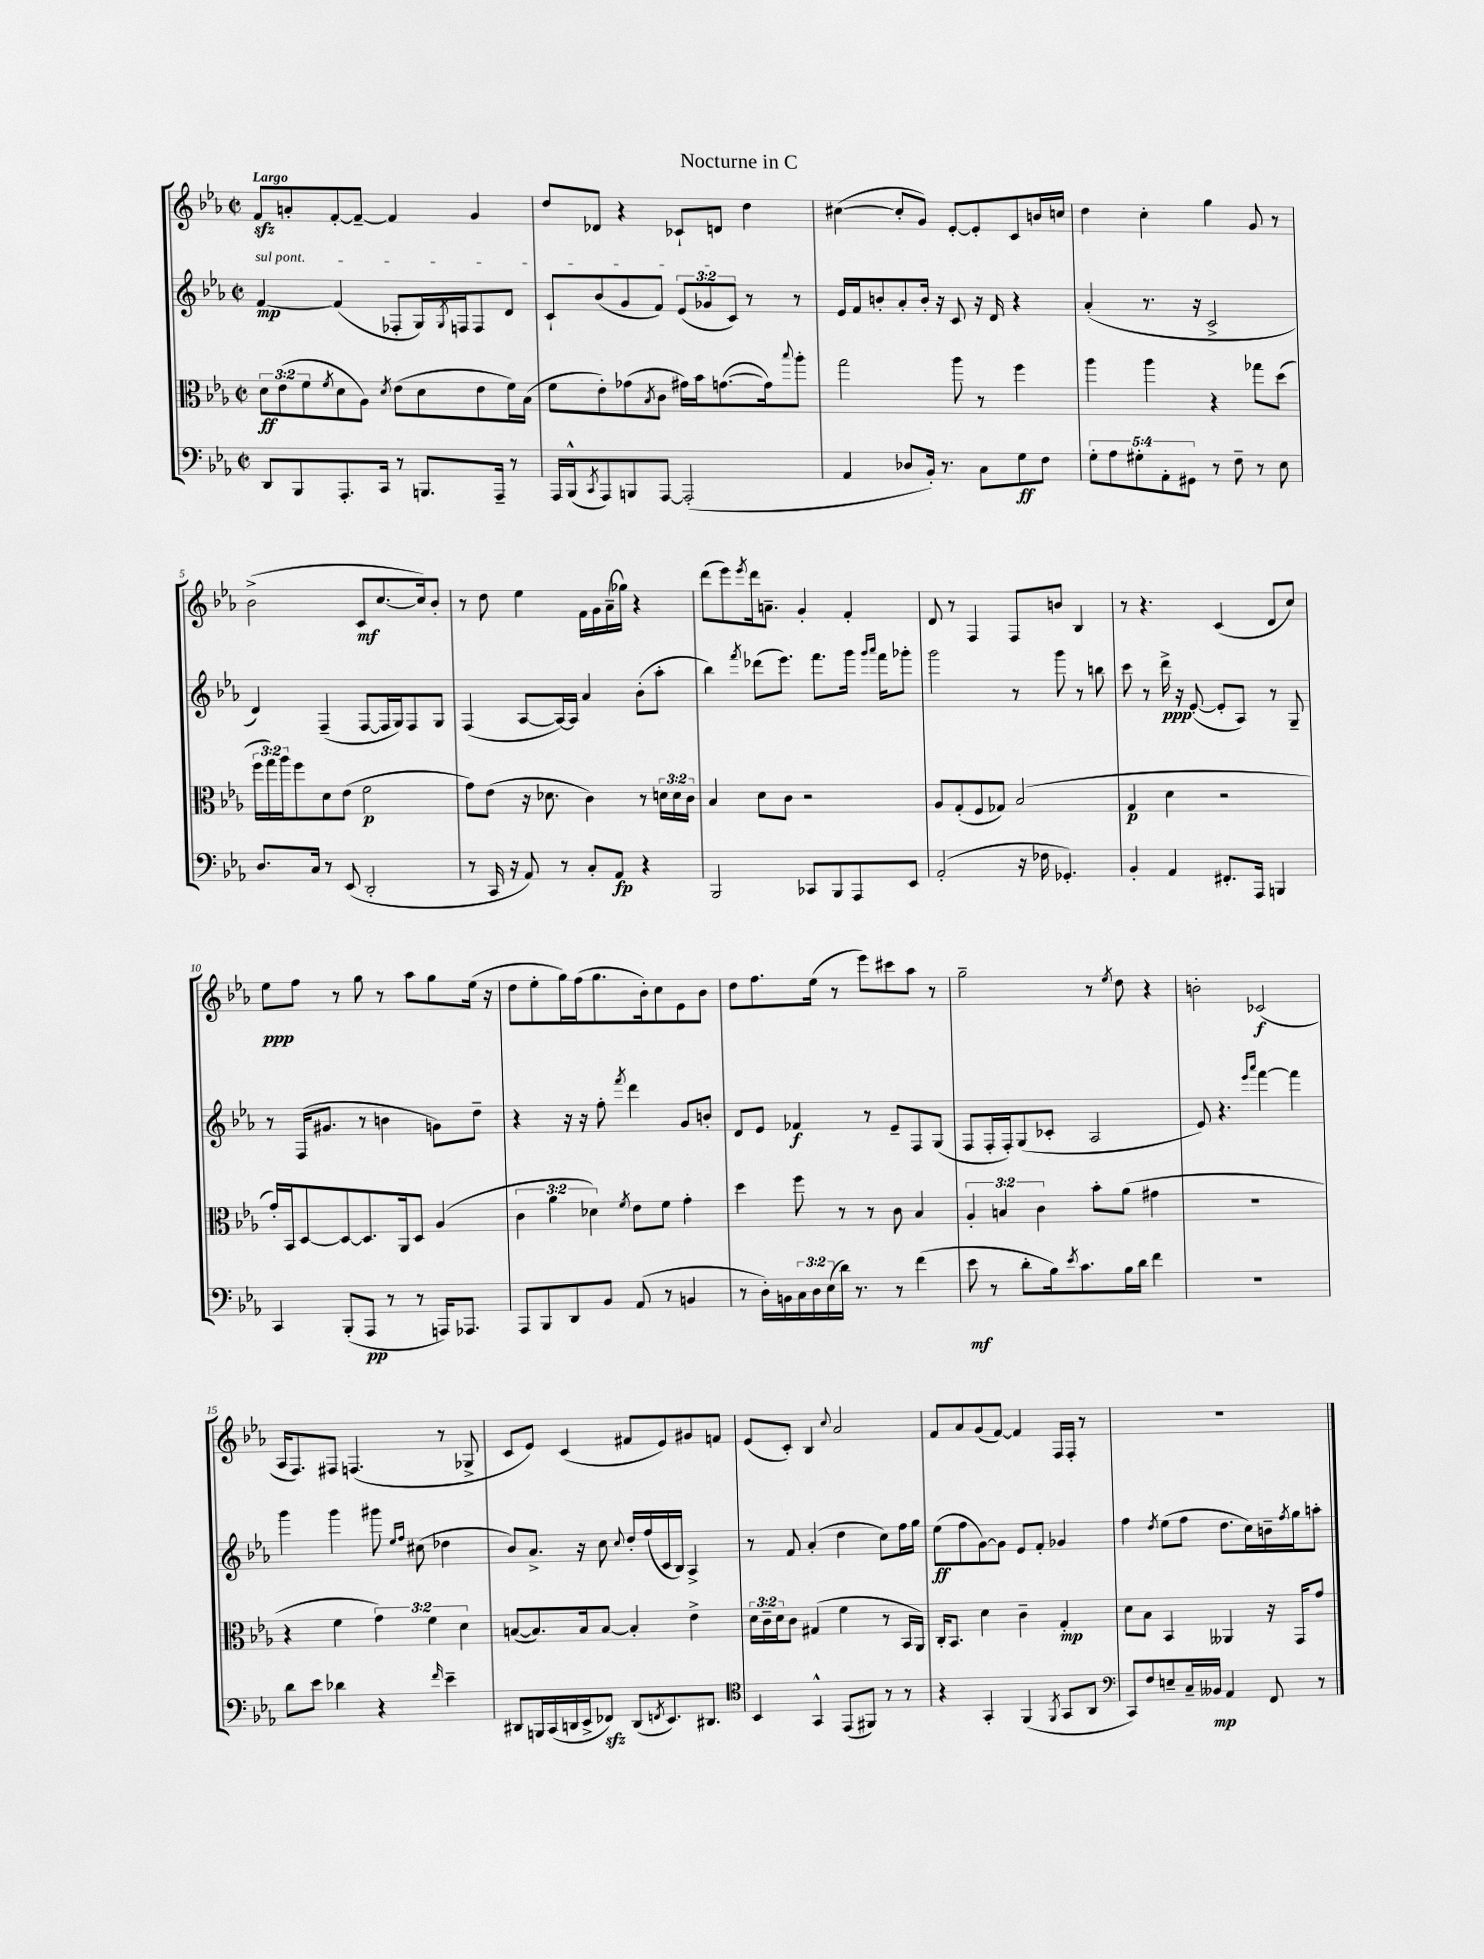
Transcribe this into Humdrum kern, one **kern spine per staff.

**kern	**dynam	**kern	**dynam	**kern	**dynam	**kern	**dynam
*part4	*part4	*part3	*part3	*part2	*part2	*part1	*part1
*staff4	*staff4	*staff3	*staff3	*staff2	*staff2	*staff1	*staff1
*clefF4	*	*clefC3	*	*clefG2	*	*clefG2	*
*k[b-e-a-]	*	*k[b-e-a-]	*	*k[b-e-a-]	*	*k[b-e-a-]	*
*M2/2	*	*M2/2	*	*M2/2	*	*M2/2	*
*met(c|)	*	*met(c|)	*	*met(c|)	*	*met(c|)	*
=1	=1	=1	=1	=1	=1	=1	=1
!	!	!	!	!	!	!LO:TX:a:B:t=Largo	!
!	!	!	!	!LO:TX:a:i:t=sul pont.	!	!	!
8DD/L	.	12d\L	ff	[4f/	mp	8fzz/L	.
.	.	(12e-\	.	.	.	.	.
8BBB-/	.	.	.	.	.	8an'/	.
.	.	12f\	.	.	.	.	.
.	.	8qf/	.	.	.	.	.
8.AAA-'/	.	8d\	.	(4f/]	.	[8f'/	.
.	.	8A-\J)	.	.	.	8f~/J_	.
16CC/Jk	.	.	.	.	.	.	.
.	.	8qd/	.	.	.	.	.
8r	.	(8e-\L	.	8F-X'/L	.	4f/]	.
8.BBBn/L	.	8d\	.	16G/L)	.	.	.
.	.	.	.	8qG/	.	.	.
.	.	.	.	16Fn/J	.	.	.
.	.	8e-\	.	8F/	.	4g/	.
16AAA-~/Jk	.	.	.	.	.	.	.
8r	.	16f\L)	.	8d/J	.	.	.
.	.	(16B-\JJ	.	.	.	.	.
=2	=2	=2	=2	=2	=2	=2	=2
16AAA-/LL	.	8f\L	.	8c`/L	.	8dd/L	.
(16BBB-^^/J	.	.	.	.	.	.	.
8qCC/	.	.	.	.	.	.	.
8AAA-/)	.	8e-'\)	.	(8b-/	.	8d-X/J	.
8BBBn/	.	(8g-X\	.	8g/	.	4r	.
.	.	8qB-/	.	.	.	.	.
[8AAA-/J	.	8c\J	.	8f/J)	.	.	.
(2AAA-'/]	.	16g#X\LL)	.	(12e-/L	.	8c-X`/L	.
.	.	16b-\J	.	.	.	.	.
.	.	.	.	12g-X/	.	.	.
.	.	([8.gn\	.	.	.	8dn/J	.
.	.	.	.	12c/J)	.	.	.
.	.	.	.	8r	.	4dd\	.
.	.	16g\k])	.	.	.	.	.
.	.	8qqbb-/	.	.	.	.	.
.	.	8aa-'\J	.	8r	.	.	.
=3	=3	=3	=3	=3	=3	=3	=3
4AA-/	.	2gg\	.	16e-/LL	.	([4cc#X\	.
.	.	.	.	16f/J	.	.	.
.	.	.	.	8bn'/	.	.	.
8D-X/L	.	.	.	8a-'/	.	8cc#'/L]	.
16BB-'/Jk)	.	.	.	16b'/Jk	.	8g/J)	.
8.r	.	.	.	16r	.	.	.
.	.	8aa-\	.	8c/	.	[8e-'/L	.
8C\L	.	8r	.	16r	.	8e-'/]	.
.	.	.	.	16d/	.	.	.
8G\	ff	4ff\	.	4r	.	8c/	.
8F\J	.	.	.	.	.	16bn/L	.
.	.	.	.	.	.	16ccn/JJ	.
=4	=4	=4	=4	=4	=4	=4	=4
10G'\L	.	4aa-\	.	(4a-'/	.	4dd\	.
10A-\	.	.	.	.	.	.	.
10G#X'\	.	.	.	.	.	.	.
.	.	4aa-\	.	8.r	.	4cc'\	.
10AA-'\	.	.	.	.	.	.	.
10GG#X\J	.	.	.	.	.	.	.
.	.	.	.	16r	.	.	.
8r	.	4r	.	2c^/	.	4gg\	.
8F~\	.	.	.	.	.	.	.
8r	.	8gg-X\L	.	.	.	8g/	.
8E-\	.	(8dd\J	.	.	.	8r	.
!!LO:LB:g=z
=5	=5	=5	=5	=5	=5	=5	=5
8.D/L	.	24ff\LL	.	4d/)	.	(2b-^\	.
.	.	24gg\)	.	.	.	.	.
.	.	24aa-\J	.	.	.	.	.
.	.	8ff\	.	.	.	.	.
16C/Jk	.	.	.	.	.	.	.
8r	.	8d\	.	(4F~/	.	.	.
(8EE-/	.	(8e-\J	.	.	.	.	.
2DD'/	.	2f\	p	[8F/L	.	8c/L	mf
.	.	.	.	16F/L]	.	[8.cc/	.
.	.	.	.	16G/J)	.	.	.
.	.	.	.	8F/	.	.	.
.	.	.	.	.	.	16cc/k])	.
.	.	.	.	8G/J	.	8b-'/J	.
=6	=6	=6	=6	=6	=6	=6	=6
8r	.	8g\L)	.	(4F/	.	8r	.
16CC/	.	(8e-\J	.	.	.	8dd\	.
16r	.	.	.	.	.	.	.
8AA-/)	.	16r	.	[8A-/L	.	4ee-\	.
.	.	8.d-X\	.	.	.	.	.
8r	.	.	.	16A-/L_)	.	.	.
.	.	.	.	16A-/JJ]	.	.	.
8C'/L	.	4c\)	.	4a-/	.	16f\LL	.
.	.	.	.	.	.	16g\	.
8AA-/J	fp	.	.	.	.	(16a-~\	.
.	.	.	.	.	.	16gg-X\JJ)	.
4r	.	8r	.	(8b-'\L	.	4r	.
.	.	24dn\LL	.	8aa-'\J	.	.	.
.	.	24d\	.	.	.	.	.
.	.	24c\JJ	.	.	.	.	.
=7	=7	=7	=7	=7	=7	=7	=7
2BBB-/	.	4B-/	.	4bb-\)	.	(8ddd\L	.
.	.	.	.	.	.	8eee-\)	.
.	.	.	.	8qfff/	.	8qeee-/	.
.	.	8d\L	.	(8ddd-X\L	.	16ddd\k	.
.	.	.	.	.	.	8.an~\J	.
.	.	8c\J	.	8.eee-\J)	.	.	.
8CC-X/L	.	2r	.	.	.	4g'/	.
.	.	.	.	8.fff\L	.	.	.
8BBB-/	.	.	.	.	.	.	.
8AAA-/	.	.	.	16ggg\Jk	.	4f'/	.
.	.	.	.	16qqggg/LL	.	.	.
.	.	.	.	16qqaaa-/JJ	.	.	.
.	.	.	.	16fff\KL	.	.	.
8EE-/J	.	.	.	8ggg-X'\J	.	.	.
=8	=8	=8	=8	=8	=8	=8	=8
(2AA-'/	.	8A-/L	.	2ggg\	.	8d/	.
.	.	(8G'/	.	.	.	8r	.
.	.	8F/	.	.	.	4F/	.
.	.	8G-X/J)	.	.	.	.	.
16r	.	(2B-/	.	8r	.	8F/L	.
16F-X\	.	.	.	.	.	.	.
4.GG-X'/)	.	.	.	8ggg\	.	8bn/J	.
.	.	.	.	8r	.	4B-/	.
.	.	.	.	8bbn\	.	.	.
=9	=9	=9	=9	=9	=9	=9	=9
4BB-'/	.	4G/	p	8ccc\	.	8r	.
.	.	.	.	8r	.	4.r	.
4AA-/	.	4d\	.	16ddd^\	ppp	.	.
.	.	.	.	16r	.	.	.
.	.	.	.	([8e-'/	.	.	.
8.FF#X'/L	.	2r	.	8e-'/L]	.	(4c/	.
.	.	.	.	8A-/J)	.	.	.
16AAA-/Jk	.	.	.	.	.	.	.
4BBBn/	.	.	.	8r	.	8d/L	.
.	.	.	.	8G~/	.	8cc/J)	.
!!LO:LB:g=z
=10	=10	=10	=10	=10	=10	=10	=10
4CC/	.	16g'/LL)	.	8r	.	8ee-\L	ppp
.	.	16BB-/J	.	.	.	.	.
.	.	[8D/	.	(16F/KL	.	8ff\J	.
.	.	.	.	8.g#X/J	.	.	.
(8BBB-'/L	.	8D/_	.	.	.	8r	.
8AAA-/J	pp	8.D/]	.	8r	.	8gg\	.
8r	.	.	.	4bn\	.	8r	.
.	.	16AA-/k	.	.	.	.	.
8r	.	8D/J	.	.	.	8aa-\L	.
16AAAn/KL)	.	(4A-/	.	8gn\L)	.	8gg\	.
8.AAA-X/J	.	.	.	.	.	.	.
.	.	.	.	8dd~\J	.	(16ee-\Jk	.
.	.	.	.	.	.	16r	.
=11	=11	=11	=11	=11	=11	=11	=11
8AAA-/L	.	6c\	.	4r	.	8dd\L	.
8BBB-/	.	.	.	.	.	8ee-'\	.
.	.	6a-\	.	.	.	.	.
8DD/	.	.	.	16r	.	16gg\L)	.
.	.	.	.	16r	.	(16ff\J	.
.	.	6d-X\)	.	.	.	.	.
8BB-/J	.	.	.	8ff'\	.	8.gg\	.
.	.	8qf/	.	8qfff/	.	.	.
(8AA-/	.	8e-\L	.	4ddd\	.	.	.
.	.	.	.	.	.	16b-'\k)	.
8r	.	8f\J	.	.	.	8cc\	.
4BBn/	.	4g'\	.	8g/L	.	8e-\	.
.	.	.	.	8bn'/J	.	8b-\J	.
=12	=12	=12	=12	=12	=12	=12	=12
8r	.	4dd\	.	8d/L	.	8dd\L	.
16D'\LL)	.	.	.	8e-/J	.	8.ff\	.
16BBn\	.	.	.	.	.	.	.
24C\	.	8ff\	.	4f-X/	f	.	.
24D\	.	.	.	.	.	.	.
.	.	.	.	.	.	(16ee-\Jk	.
(24E-\	.	.	.	.	.	.	.
16d\JJ)	.	8r	.	.	.	8r	.
8.r	.	.	.	.	.	.	.
.	.	8r	.	8r	.	8eee-\L)	.
8r	.	8c\	.	8e-~/L	.	8ccc#X\	.
(4f\	.	4B-/	.	8F/	.	8aa-\J	.
.	.	.	.	(8G/J	.	8r	.
=13	=13	=13	=13	=13	=13	=13	=13
8e-\	mf	6A-'/	.	8F/L	.	2gg~\	.
8r	.	.	.	16F'/L	.	.	.
.	.	6Bn/	.	.	.	.	.
.	.	.	.	16F'/J)	.	.	.
8d'\L	.	.	.	(8G/	.	.	.
.	.	6c\	.	.	.	.	.
16B-\k)	.	.	.	8c-X'/J	.	.	.
8qe-/	.	.	.	.	.	.	.
8.c\	.	.	.	.	.	.	.
.	.	8b-'\L	.	2A-/	.	8r	.
.	.	.	.	.	.	8qee-/	.
16B-\L	.	(8a-\J	.	.	.	8dd\	.
16d\JJ	.	.	.	.	.	.	.
4f\	.	4g#X\	.	.	.	4r	.
=14	=14	=14	=14	=14	=14	=14	=14
1r	.	1r	.	8e-/)	.	2bn'\	.
.	.	.	.	4.r	.	.	.
.	.	.	.	16qqeee-/LL	.	.	.
.	.	.	.	16qqaaa-/JJ	.	.	.
.	.	.	.	[4fff\	.	(2c-X/	f
.	.	.	.	4fff\]	.	.	.
!!LO:LB:g=z
=15	=15	=15	=15	=15	=15	=15	=15
8d\L	.	4r	.	4ggg\	.	16A-/KL	.
.	.	.	.	.	.	8.F/)	.
8e-\J	.	.	.	.	.	.	.
4d-X\	.	4f\	.	4ggg\	.	8F#X/J	.
.	.	.	.	.	.	(4.Fn/	.
4r	.	6g\)	.	8ggg#X\	.	.	.
.	.	.	.	16qqee-/LL	.	.	.
.	.	.	.	16qqff/JJ	.	.	.
.	.	.	.	(8cc#X\	.	.	.
.	.	6f\	.	.	.	.	.
16qqf/	.	.	.	.	.	.	.
4e-~\	.	.	.	4dd-X\	.	8r	.
.	.	6d\	.	.	.	.	.
.	.	.	.	.	.	8G-X^/	.
=16	=16	=16	=16	=16	=16	=16	=16
8DD#X/L	.	([8Bn/L	.	8b-/L)	.	8c/L	.
16BBBn/L	.	8.B/])	.	8.a-^/J	.	8e-/J)	.
(16CC/	.	.	.	.	.	.	.
16DDn/	.	.	.	.	.	(4c/	.
16EE-^/J	.	16B/k	.	16r	.	.	.
8FF-Xzz/J)	.	[8B/J	.	8cc\	.	.	.
.	.	.	.	8qqcc/	.	.	.
(8DD/L	.	4B'/]	.	16dd'/LL	.	8f#X/L	.
.	.	.	.	(16ff/	.	.	.
8qFFn/	.	.	.	.	.	.	.
8.EE-/)	.	.	.	16c/	.	8e-/)	.
.	.	.	.	16B-/JJ)	.	.	.
.	.	4e-^\	.	4A-^/	.	8g#X/	.
8.DD#X/J	.	.	.	.	.	.	.
.	.	.	.	.	.	8fn/J	.
=17	=17	=17	=17	=17	=17	=17	=17
*clefC4	*	*	*	*	*	*	*
4BB-/	.	24d\LL	.	8r	.	(8e-/L	.
.	.	24c~\	.	.	.	.	.
.	.	24d\J	.	.	.	.	.
.	.	8c\J	.	8f/	.	8c'/J)	.
4GG^^/	.	(4G#X/	.	(4a-'/	.	4B-/	.
.	.	.	.	.	.	8qqcc/	.
(8EE-/L	.	4f\	.	4dd\	.	2a-/	.
8FF#X/J)	.	.	.	.	.	.	.
8r	.	8r	.	8cc\L)	.	.	.
8r	.	16BB-/LL	.	16ff\L	.	.	.
.	.	16AA-/JJ)	.	16gg\JJ	.	.	.
=18	=18	=18	=18	=18	=18	=18	=18
4r	.	16C'/KL	.	(8ee-\L	ff	8f/L	.
.	.	8.BB-/J	.	.	.	.	.
.	.	.	.	8ff\	.	8a-/	.
4GG'/	.	4d\	.	[8g\)	.	(8g/	.
.	.	.	.	8g\J]	.	[8f/J)	.
(4FF/	.	4c~\	.	8e-/L	.	4f/]	.
.	.	.	.	8f'/J	.	.	.
8qFF/	.	.	.	.	.	.	.
8GG/L	.	4G'/	mp	4g-X/	.	16F/LL	.
.	.	.	.	.	.	16F'/JJ	.
8AA-/J	.	.	.	.	.	8r	.
=19	=19	=19	=19	=19	=19	=19	=19
*clefF4	*	*	*	*	*	*	*
8CC/L)	.	8d\L	.	4ff\	.	1r	.
8F/	.	8B-\J	.	.	.	.	.
.	.	.	.	8qdd/	.	.	.
8En~/	.	4BB-/	.	(8ee-\L	.	.	.
16C~/L	.	.	.	8ff\J	.	.	.
16BB--X/JJ	mp	.	.	.	.	.	.
4AA-/	.	4AA--X/	.	8.dd\L	.	.	.
.	.	.	.	16cc\L)	.	.	.
8FF/	.	16r	.	16bn~\	.	.	.
.	.	.	.	8qff/	.	.	.
.	.	16GG/KL	.	16gg\J	.	.	.
8r	.	8g/J	.	8aan'\J	.	.	.
==	==	==	==	==	==	==	==
*-	*-	*-	*-	*-	*-	*-	*-
